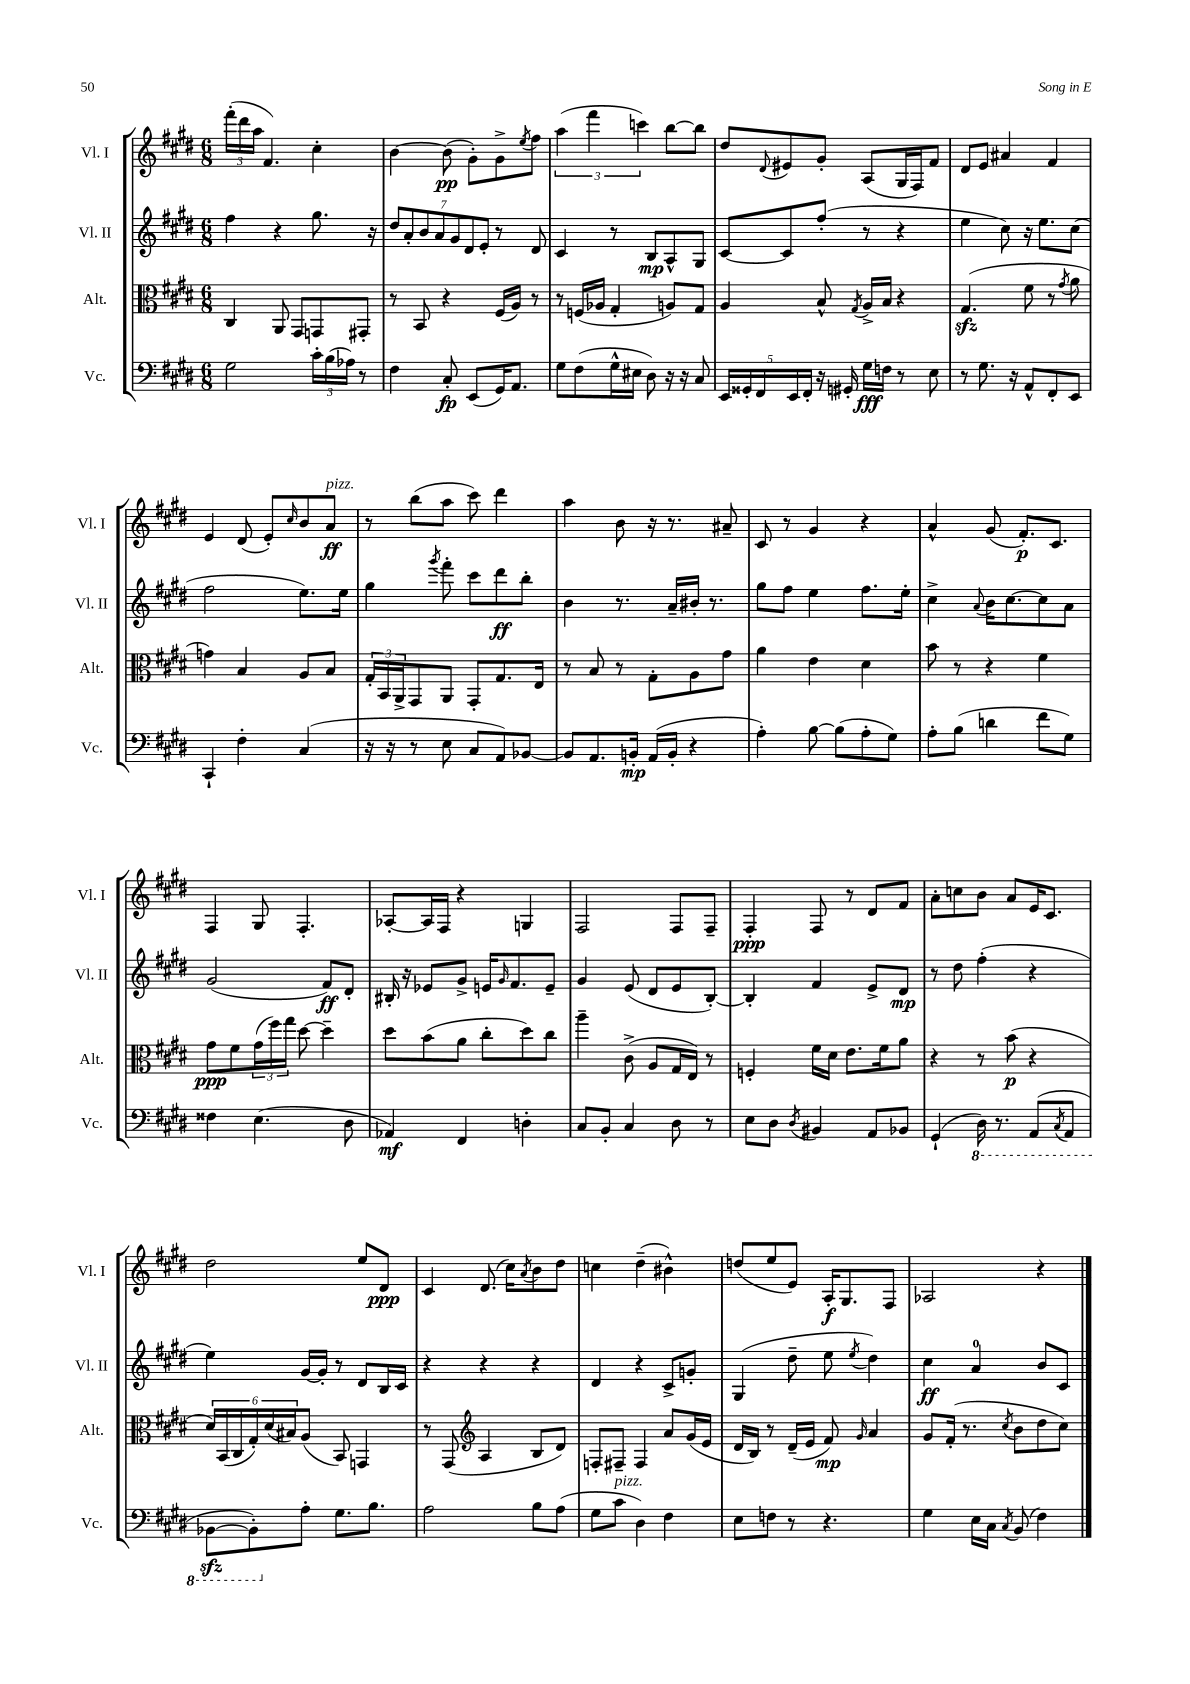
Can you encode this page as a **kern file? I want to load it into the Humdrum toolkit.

**kern	**kern	**kern	**kern
*staff4	*staff3	*staff2	*staff1
*clefF4	*clefC3	*clefG2	*clefG2
*k[f#c#g#d#]	*k[f#c#g#d#]	*k[f#c#g#d#]	*k[f#c#g#d#]
*M6/8	*M6/8	*M6/8	*M6/8
2G#	4C#	4ff#	(24fff#'
.	.	.	24ddd#
.	.	.	24aa
.	.	.	4.f#)
.	8AA	4r	.
.	8GG#	.	.
24c#'	8GG	8.gg#	4cc#'
(24B	.	.	.
24A-)	.	.	.
8r	8GG#'	.	.
.	.	16r	.
=	=	=	=
4F#	8r	14dd#	[4b
.	.	14a'	.
.	8BB	.	.
.	.	14b	.
.	.	14a	.
8C#'	4r	.	(8b]
.	.	14g#	.
.	.	14d#	.
(8EE	.	.	8g#')
.	.	14e'	.
16GG#)	(16F#	8r	8g#^
8.AA	16A)	.	.
.	.	.	8qee
.	8r	8d#	8ff#
=	=	=	=
8G#	8r	4c#	(6aa
(8F#	(16F	.	.
.	.	.	6fff#
.	16A-	.	.
16G#^^	4G#'	8r	.
16E#	.	.	.
.	.	.	6ccc)
8D#)	.	8B	.
16r	8A)	8A^^	[8bb
16r	.	.	.
8C#	8G#	8G#	8bb]
=	=	=	=
20EE	4A	[8c#	8dd#
20GG##'	.	.	.
20FF#	.	.	.
.	.	.	8qqd#
.	.	8c#]	8e#
20EE	.	.	.
20FF#'	.	.	.
16r	8B^^	(8ff#'	8g#'
16GG#'	.	.	.
.	8qG#	.	.
16G#	16A^	8r	(8A
16F	16B	.	.
8r	4r	4r	16G#
.	.	.	16F#)
8E	.	.	8f#
=	=	=	=
8r	(4.G#	4ee	8d#
8.G#	.	.	8e
.	.	8cc#)	4a#
16r	.	.	.
8AA^^	8f#	16r	.
.	.	8.ee	.
8FF#'	8r	.	4f#
.	8qg#	.	.
8EE	8a	(8cc#	.
=	=	=	=
4CC#`	4g)	2ff#	4e
4F#'	4B	.	(8d#
.	.	.	8e')
.	.	.	16qqcc#
(4C#	8A	8.ee)	8b
.	8B	.	8a
.	.	16ee	.
=	=	=	=
16r	24G#'	4gg#	8r
.	24BB	.	.
16r	.	.	.
.	24AA^	.	.
8r	8GG#	.	(8bb
.	.	8qggg#	.
8E	8AA	8fff#'	8aa
8C#	8GG#'	8ccc#	8ccc#)
8AA)	8.G#	8ddd#	4ddd#
[8BB-	.	8bb'	.
.	16E	.	.
=	=	=	=
8BB-]	8r	4b	4aa
8.AA	8B	.	.
.	8r	8.r	8b
16BB'	.	.	.
(16AA	8G#'	.	16r
16BB'	.	16a~	8.r
4r	8A	16b#'	.
.	.	8.r	.
.	8g#	.	8a#~
=	=	=	=
4A')	4a	8gg#	8c#
.	.	8ff#	8r
[8B	4e	4ee	4g#
(8B]	.	.	.
8A'	4d#	8.ff#	4r
8G#)	.	.	.
.	.	16ee'	.
=	=	=	=
8A'	8b	4cc#^	4a^^
(8B	8r	.	.
.	.	8qqa	.
4d	4r	16b	(8g#
.	.	[8.cc#	.
.	.	.	8.f#')
8f#	4f#	8cc#]	.
.	.	.	8.c#
8G#)	.	8a	.
=	=	=	=
4F##	8g#	(2g#	4F#
.	8f#	.	.
(4.E	(24g#	.	8G#
.	24ff#)	.	.
.	24gg#	.	.
.	[8dd#	.	4.F#'
.	4dd#~]	8f#)	.
8D#	.	8d#'	.
=	=	=	=
4AA-)	8dd#	16B#'	[8A-'
.	.	16r	.
.	(8b	8e-	16A-]
.	.	.	16F#
4FF#	8a	8g#^	4r
.	8cc#'	16e	.
.	.	16qqg#	.
.	.	8.f#	.
4D'	8dd#)	.	4G
.	8cc#	8e~	.
=	=	=	=
8C#	4aa~	4g#	2F#
8BB'	.	.	.
4C#	(8c#^	(8e	.
.	8A	8d#	.
8D#	16G#	8e	8F#
.	16E)	.	.
8r	8r	[8B')	8F#~
=	=	=	=
8E	4F'	4B']	4F#'
8D#	.	.	.
8qD#	.	.	.
4BB#	16f#	4f#	8F#
.	16d#	.	.
.	8.e	.	8r
8AA	.	8e^	8d#
.	16f#	.	.
8BB-	8a	8d#	8f#
=	=	=	=
(4GG#`	4r	8r	8a'
.	.	8dd#	8cc
16DD#)	8r	(4ff#'	8b
8.r	.	.	.
.	(8b	.	8a
(8AAA	4r	4r	16e
.	.	.	8.c#
8qCC#	.	.	.
8AAA	.	.	.
=	=	=	=
[8BBB-	24d#)	4ee)	2dd#
.	(24BB	.	.
.	24C#	.	.
8BBB-'])	24G#')	.	.
.	(24d#	.	.
.	24B#)	.	.
8A'	(8A	[16g#	.
.	.	16g#']	.
8.G#	8BB)	8r	.
.	4GG	8d#	8ee
8.B	.	.	.
.	.	16B	8d#
.	.	16c#	.
=	=	=	=
2A	8r	4r	4c#
.	(8GG#	.	.
*	*clefG2	*	*
.	4A	4r	(8.d#
.	.	.	16cc#)
.	.	.	8qa
8B	8B	4r	8b
(8A	8d#)	.	8dd#
=	=	=	=
8G#	8F'	4d#	4cc
8c#	8F#~	.	.
4D#)	4F#	4r	(4dd#~
4F#	8a	8c#^	4b#^^)
.	(16g#	8g'	.
.	16e	.	.
=	=	=	=
8E	16d#	(4G#	(8dd
.	16B)	.	.
8F	8r	.	8ee
8r	(16d#~	8dd#~	8e)
.	16e	.	.
4.r	8f#)	8ee	16A'
.	.	.	8.G#
.	16qqg#	8qee	.
.	4a	4dd#)	.
.	.	.	8F#
=	=	=	=
4G#	8g#	4cc#	2A-
.	(16f#'	.	.
.	8.r	.	.
16E	.	4a	.
16C#	.	.	.
8qC#	8qcc#	.	.
(8BB	8b	.	.
4F#)	8dd#	8b	4r
.	8cc#)	8c#	.
==	==	==	==
*-	*-	*-	*-
